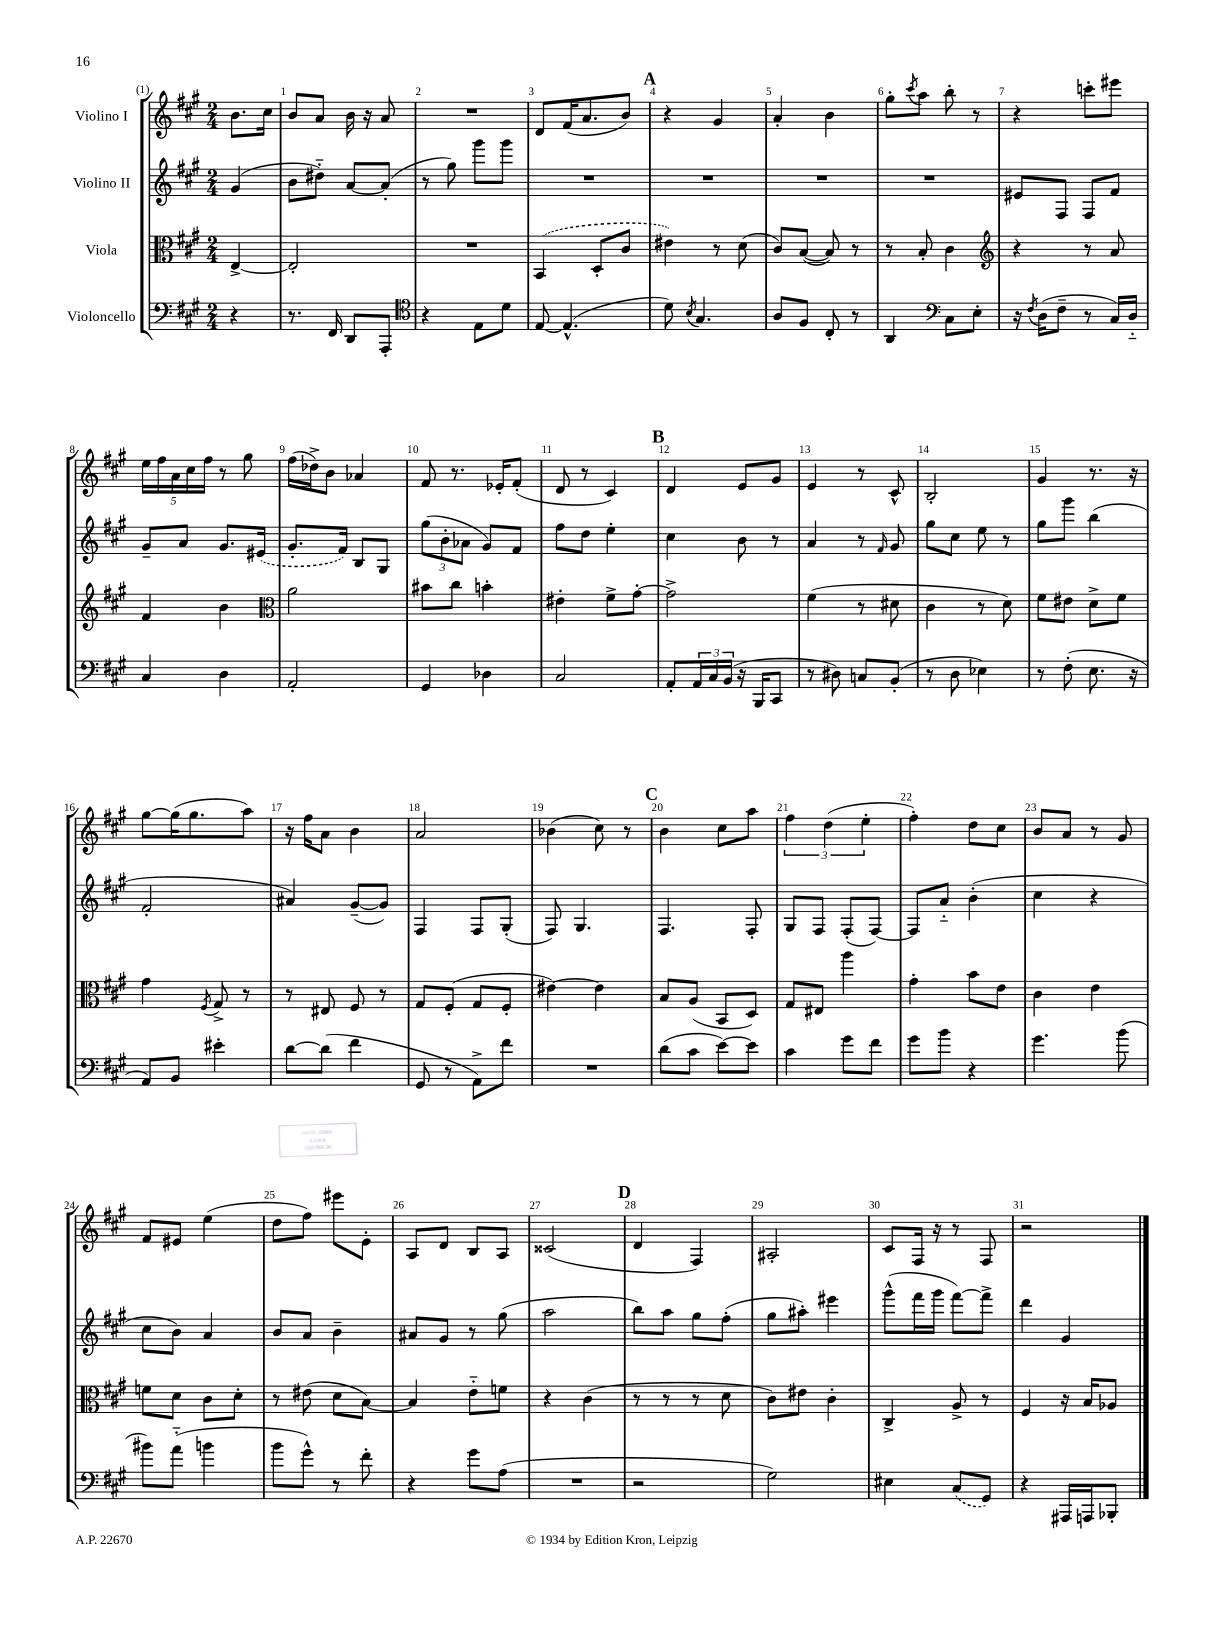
<<
\new StaffGroup <<
\new Staff = "s0" \with { instrumentName = "Violino I" } {
    \clef treble \key a \major \numericTimeSignature \time 2/4 \partial 4
    b'8. cis''16 |
    b'8 a'8 b'16 r16 a'8 |
    R2 |
    d'8 fis'16( a'8. b'8) |
    \mark \markup { \bold "A" } r4 gis'4 |
    a'4-. b'4 |
    gis''8-. \acciaccatura { cis'''8 } a''8 b''8-. r8 |
    r4 c'''8-. eis'''8 |
    \tuplet 5/4 { e''16 fis''16 a'16 cis''16 fis''16 } r8 gis''8 |
    fis''16( des''16->) b'8 aes'4 |
    fis'8 r8. ees'16-. fis'8-.( |
    d'8 r8 cis'4) |
    \mark \markup { \bold "B" } d'4 e'8 gis'8 |
    e'4 r8 cis'8-^ |
    b2-. |
    gis'4 r8. r16 |
    gis''8~ gis''16( gis''8. a''8) |
    r16 fis''16 a'8 b'4 |
    a'2 |
    bes'4( cis''8) r8 |
    \mark \markup { \bold "C" } b'4 cis''8 a''8 |
    \tuplet 3/2 { fis''4 d''4( e''4-. } |
    fis''4-.) d''8 cis''8 |
    b'8 a'8 r8 gis'8 |
    fis'8 eis'8 e''4( |
    d''8 fis''8) eis'''8 e'8-. |
    a8 d'8 b8 a8 |
    cisis'2( |
    \mark \markup { \bold "D" } d'4 fis4) |
    ais2-. |
    cis'8 fis16 r16 r8 fis8 |
    r2 \bar "|." |
}
\new Staff = "s1" \with { instrumentName = "Violino II" } {
    \clef treble \key a \major \numericTimeSignature \time 2/4 \partial 4
    gis'4( |
    b'8 dis''8-_) a'8~ a'8-.( |
    r8 gis''8) gis'''8 gis'''8 |
    R2 |
    \mark \markup { \bold "A" } R2 |
    R2 |
    R2 |
    eis'8 fis8 fis8 fis'8 |
    gis'8-- a'8 gis'8. \once \slurDashed eis'16( |
    gis'8.-. fis'16) b8 gis8 |
    \tuplet 3/2 { gis''8( b'8-. aes'8 } gis'8) fis'8 |
    fis''8 d''8 e''4-. |
    \mark \markup { \bold "B" } cis''4 b'8 r8 |
    a'4 r8 \grace { fis'16 } gis'8 |
    gis''8 cis''8 e''8 r8 |
    gis''8 gis'''8 b''4( |
    fis'2-. |
    ais'4) gis'8~--( gis'8) |
    fis4 fis8 gis8-.( |
    fis8) gis4. |
    \mark \markup { \bold "C" } fis4. fis8-. |
    gis8 fis8 fis8-.( fis8~) |
    fis8 a'8-_ b'4-.( |
    cis''4 r4 |
    cis''8 b'8) a'4 |
    b'8 a'8 b'4-- |
    ais'8 gis'8 r8 gis''8( |
    a''2 |
    \mark \markup { \bold "D" } b''8) a''8 gis''8 fis''8-.( |
    gis''8 ais''8-.) eis'''4 |
    gis'''8-^( fis'''16 gis'''16 fis'''8~) fis'''8-> |
    d'''4 gis'4 \bar "|." |
}
\new Staff = "s2" \with { instrumentName = "Viola" } {
    \clef alto \key a \major \numericTimeSignature \time 2/4 \partial 4
    e4~-> |
    e2-. |
    R2 |
    \once \slurDashed b,4( d8-. cis'8 |
    \mark \markup { \bold "A" } eis'4) r8 d'8( |
    cis'8) b8~( b8) r8 |
    r8 b8-. cis'4 |
    \clef treble r4 r8 a'8 |
    fis'4 b'4 |
    \clef alto a'2 |
    bis'8 cis''8 b'4-. |
    eis'4-. fis'8-> gis'8~-. |
    \mark \markup { \bold "B" } gis'2-> |
    fis'4( r8 dis'8 |
    cis'4 r8 d'8) |
    fis'8 eis'8 d'8-> fis'8 |
    gis'4 \acciaccatura { fis8 } gis8-> r8 |
    r8 eis8 fis8 r8 |
    gis8 fis8-.( gis8 fis8-. |
    eis'4~) eis'4 |
    \mark \markup { \bold "C" } b8 a8( b,8 d8) |
    gis8 eis8 a''4 |
    gis'4-. b'8 e'8 |
    cis'4 e'4 |
    f'8 d'8 cis'8 d'8-. |
    r8 eis'8( d'8 b8~) |
    b4 e'8-_ f'8 |
    r4 cis'4( |
    \mark \markup { \bold "D" } r8 r8 r8 d'8 |
    cis'8) eis'8 cis'4-. |
    cis4-> a8-> r8 |
    fis4 r16 b16 aes8 \bar "|." |
}
\new Staff = "s3" \with { instrumentName = "Violoncello" } {
    \clef bass \key a \major \numericTimeSignature \time 2/4 \partial 4
    r4 |
    r8. fis,16 d,8 a,,8-. |
    \clef tenor r4 e8 d'8 |
    e8~ e4.-^( |
    \mark \markup { \bold "A" } d'8) \acciaccatura { b8 } gis4. |
    a8 fis8 cis8-. r8 |
    a,4 \clef bass cis8 e8-. |
    r16 \acciaccatura { fis8 } d16( fis8-- r8 cis16) d16-_ |
    cis4 d4 |
    a,2-. |
    gis,4 des4 |
    cis2 |
    \mark \markup { \bold "B" } a,8-. \tuplet 3/2 { a,16 cis16 b,16( } r16 b,,16 cis,8 |
    r8 dis8) c8 b,8-.( |
    r8 d8 ees4) |
    r8 fis8-.( e8. r16 |
    a,8) b,8 eis'4-. |
    d'8~ d'8( fis'4 |
    gis,8 r8 a,8->) fis'8 |
    R2 |
    \mark \markup { \bold "C" } d'8( cis'8 e'8~) e'8 |
    cis'4 gis'8 fis'8 |
    gis'8 b'8 r4 |
    gis'4. b'8( |
    bis'8) a'8-_( b'4 |
    b'8 gis'8-^) r8 fis'8-. |
    r4 gis'8 a8( |
    R2 |
    \mark \markup { \bold "D" } r2 |
    gis2) |
    eis4 \once \slurDashed cis8( gis,8) |
    r4 ais,,16 a,,16 bes,,8-. \bar "|." |
}
>>
>>
\layout { \context { \Score \override BarNumber.break-visibility = ##(#f #t #t) barNumberVisibility = #all-bar-numbers-visible } }
